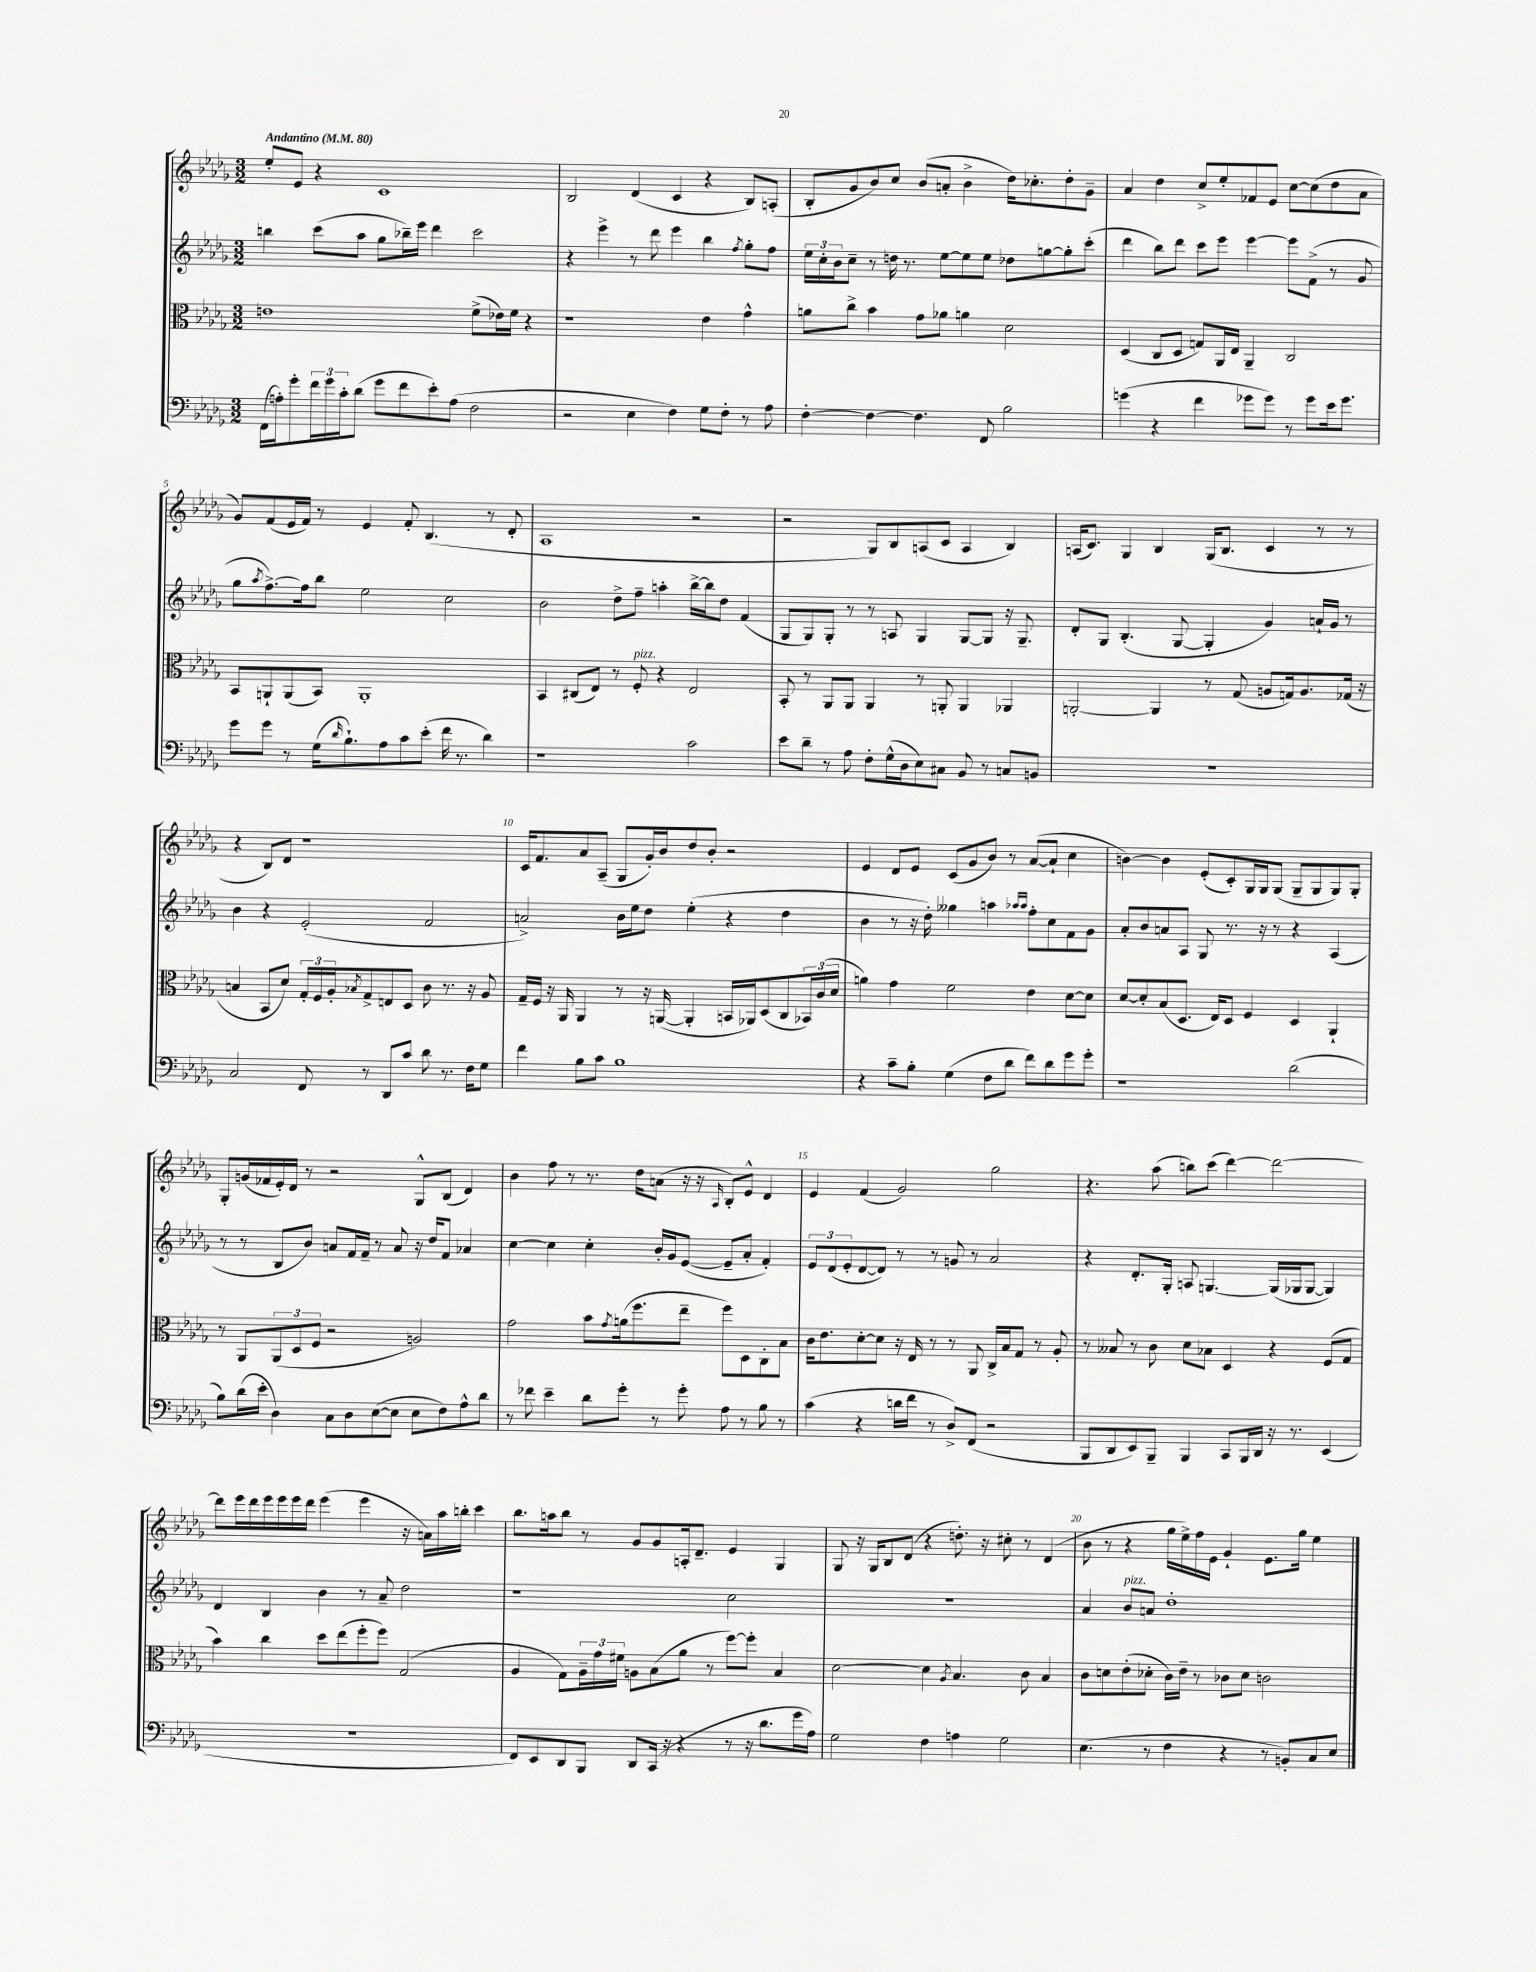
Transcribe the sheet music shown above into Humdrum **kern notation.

**kern	**kern	**kern	**kern
*staff4	*staff3	*staff2	*staff1
*clefF4	*clefC3	*clefG2	*clefG2
*k[b-e-a-d-g-]	*k[b-e-a-d-g-]	*k[b-e-a-d-g-]	*k[b-e-a-d-g-]
*M3/2	*M3/2	*M3/2	*M3/2
*MM80	*MM80	*MM80	*MM80
(16FF	1e	4bb	8ee-'
16A')	.	.	.
8g-'	.	.	8e-
24f	.	(8ccc	4r
24g-	.	.	.
24c'	.	.	.
(8d-	.	8aa-	.
8g-	.	8gg-	1c
8f	.	16bb-~)	.
.	.	16eee-	.
8e-')	.	4ddd-	.
(8A	.	.	.
2F	(8f^	2ccc	.
.	16e-)	.	.
.	16f	.	.
.	4r	.	.
=	=	=	=
2r	1r	4r	2B-
.	.	4eee-^	.
4E-	.	8r	(4d-
.	.	8ddd-	.
4F)	.	4eee-	4c
8G-	4e-	4bb-	4r
8F'	.	.	.
.	.	8qff	.
8r	4g-^^	8gg-'	8B-)
8A-	.	8ff	(8A'
=	=	=	=
[4F'	8a	24ee-	8B-'
.	.	24cc'	.
.	.	24b-	.
.	8cc^	8cc~	8g-
4F_	4b-	8r	8b-)
.	.	16dd	8cc
.	.	8.r	.
4.F]	8g-	.	(8b-
.	8a-	[8ee-	8a'
.	4a	8ee-]	4b-^
8FF	.	8ee-	.
2B-	2d-	8dd-	16dd-)
.	.	.	8.cc-'
.	.	[8gg	.
.	.	8gg']	8dd-'
.	.	(8ccc'	8g-~
=	=	=	=
(4g	(4D-	4ddd-	4a-
4r	8C	8bb-)	4dd-
.	8D-	8ddd-	.
4f	8G)	8ccc	8cc^
.	16AA-	8eee-	8ee-'
.	16E-	.	.
8g-	4AA-~	[4eee-	8f-
8g-)	.	.	8e-
8r	2C	8eee-]	[8cc
8g-	.	(8f^	(8cc]
16e-	.	8r	8dd-
8.g-	.	.	.
.	.	8g-	8a-
=	=	=	=
8g-	8BB-	8gg-	8g-)
.	.	8qaa-	.
8g-	8AA`	[8.ff^)	(8f
8r	(8AA	.	16e-
.	.	16ff]	16f)
(16G-	8BB-)	8bb-	8r
16qqd-	.	.	.
8.B-`)	.	.	.
.	1AA'	2ee-	4e-
8A-	.	.	.
8c	.	.	8f'
(8e-'	.	.	(4.B-
16f	.	2cc	.
8.r	.	.	.
4d-)	.	.	8r
.	.	.	8d-'
=	=	=	=
1r	4BB-	2b-	1A-
.	(8C#	.	.
.	8E-)	.	.
.	8r	8dd-^	.
.	8F'	8ff~	.
.	4r	4aa'	.
2c	2E-	[16bb-^	2r
.	.	16bb-]	.
.	.	8dd-	.
.	.	(4f	.
=	=	=	=
8e-	8BB-'	8G-	2r
8d-~	8r	8G-)	.
8r	8AA-	8G-'	.
8A-	8AA-	8r	.
8F'	4AA-	8r	8G-)
(16G-^^	.	8A	8B-
16D-	.	.	.
8E-)	8r	4G-	(8A
8C#	8AA'	.	8c
8BB-	4AA	[8G-	4A
8r	.	8G-]	.
8C	4AA-	16r	4B-)
.	.	8.G-~	.
8BB	.	.	.
=	=	=	=
1.r	[2AA'	8d-'	(16A
.	.	.	8.c)
.	.	8G-	.
.	.	(4.B-'	4G-
.	4AA]	.	4B-
.	.	[8G-	.
.	8r	4G-']	(16G-
.	.	.	8.B-
.	(8G-	.	.
.	8A	4g-)	4c
.	16G)	.	.
.	8.A	.	.
.	.	16a`	8r
.	.	16g-	.
.	(16G-	8r	8r
.	16r	.	.
=	=	=	=
2C	4B	4b-	4r
.	8BB-	4r	8B-)
.	8d-)	.	8d-
8FF	24G-'	(2e-'	1r
.	24F	.	.
.	24A-'	.	.
.	8qB-	.	.
8r	8G-^	.	.
8DD-	8E	.	.
8c	8D-	.	.
8d-	8c	2f	.
8.r	8.r	.	.
16F	16r	.	.
8G-	8A-	.	.
=	=	=	=
4f	16G-~	2a^)	16c
.	16F	.	8.f
.	16r	.	.
.	16AA-	.	.
8B-	4AA-	.	8a-
8c	.	.	(8A-~
1B-	8r	16b-	8G-
.	.	16ee-	.
.	16r	8dd-	16g-')
.	([16AA	.	16b-
.	4AA']	(4ee-'	8dd-
.	.	.	8b-'
.	16BB	4r	2r
.	16AA-)	.	.
.	(8D-	.	.
.	8C	4dd-	.
.	24BB-)	.	.
.	(24c	.	.
.	24d-	.	.
=	=	=	=
4r	4a)	4b-	4e-
8c~	4g-	8r	8d-
8B-'	.	16r	8e-
.	.	16dd-')	.
(4G-	2f	4gg--	(8c
.	.	.	8g-
8F	.	4aa	8b-)
8d-	.	.	8r
.	.	16qqaa-	.
.	.	16qqaa-	.
8f)	4e-	8ff'	([8a-
8d-	.	8cc	8a-`]
8g-	[8d-	8f	4cc
8g-'	8d-]	8g-	.
=	=	=	=
1r	[8d-	8a-'	[4b)
.	8d-']	8b-	.
.	(8B-	8a	4b]
.	8.D-	8A-	.
.	.	8G-	(8e-'
.	16E-)	.	.
.	8D-	8.r	8c')
.	4F	.	16G-
.	.	16r	16G-
.	.	8r	(8G-
(2d-	4D-	4r	8G-~
.	.	.	8G-
.	4AA-`	(4A-	8G-)
.	.	.	8G-'
=	=	=	=
8B-)	8r	8r	8G-'
(16d-	8AA-	8r	(16g
16e-'	.	.	16f-
4D-)	(12AA-	8B-	16e-')
.	.	.	16d-
.	12D-	.	.
.	.	8b-)	8r
.	12F	.	.
8C	2r	8a	2r
8D-	.	16f	.
.	.	16f~	.
([8E-	.	8r	.
8E-]	.	8a	.
8E-	2A)	16r	8G-^^
.	.	16dd-	.
8F)	.	8f	(8B-
8A-^^	.	4a-	4d-)
8d-	.	.	.
=	=	=	=
8r	2g-	[4cc	4b-
8f-	.	.	.
4e-~	.	4cc]	8ff
.	.	.	8r
8d-	8b-	4cc'	8.r
.	8qg-	.	.
8g-'	(16a	.	.
.	8.ff	.	16dd-
8r	.	16b-'	(8a
.	.	16g-	.
8g-'	8ee-~	([8e-	16r
.	.	.	16r
.	.	.	16qqA-
8A-	8ff)	8e-~]	8B-')
8r	8D-	8a-'	8e-^^
8B-	8C'	4f')	4d-
8r	8B-	.	.
=	=	=	=
(4c	16c	12e-	4e-
.	8.e-	.	.
.	.	(12d-	.
.	.	12e-'	.
4r	[8d-'	[8d-	(4f
.	8d-]	8d-])	.
16d	16r	8r	2g-)
16f	16E-	.	.
8r	8r	8r	.
8D-^)	8r	8g	.
(8FF	8AA-	8r	.
2r	16C^	2a-	2gg-
.	16B-	.	.
.	8G-	.	.
.	8r	.	.
.	8A-'	.	.
=	=	=	=
8BBB-	8r	4r	4.r
8DD-	8B--	.	.
8EE-)	8r	8.d-'	.
8BBB-~	8c	.	(8aa-
.	.	16G-'	.
4BBB-	8d-	8A	8bb)
.	8B-	[4.G	(8ccc
8CC	4D-	.	[4ddd-)
16BBB-	.	.	.
16DD-	.	.	.
16r	4r	(16G]	2ddd-_
8.r	.	16G-	.
.	.	[8G-	.
(4EE-	(8F	4G-])	.
.	8G-	.	.
=	=	=	=
1.r	4b-)	4d-	8ddd-]
.	.	.	16eee-
.	.	.	16ddd-
.	4cc	4B-	16eee-
.	.	.	16eee-
.	.	.	16eee-
.	.	.	16ddd-
.	8dd-	4b-	(4eee-
.	(8ee-	.	.
.	8ff'	8r	4eee-
.	8ff)	8a-~	.
.	(2G-	2dd-	16r
.	.	.	16a)
.	.	.	16aa-
.	.	.	16bb'
.	.	.	4ccc
=	=	=	=
8FF)	4A-	1r	8.bb-
8EE-	.	.	.
.	.	.	16aa
8DD-	8G-)	.	8bb-
8BBB-	24A-~	.	8r
.	24g-	.	.
.	24f#	.	.
8DD-	8A	.	8g-
(16CC	(8B-	.	8g-
16r	.	.	.
4r	8a-	.	16A'
.	.	.	8.d-~
.	8r	.	.
8r	[8ff)	2cc	4e-
16r	8ff']	.	.
8.d-	.	.	.
.	4B-	.	4G-
16g-	.	.	.
16A-)	.	.	.
=	=	=	=
2G-	[2d-	1.r	8G-
.	.	.	16r
.	.	.	16G-
.	.	.	8B-
.	.	.	(8d-
4F	4d-]	.	4r
.	8qA-	.	.
4A	4.B-	.	8.dd')
.	.	.	16r
2G-	.	.	8cc#'
.	8c	.	8r
.	4B-	.	(4d-
=	=	=	=
(4.E-	8c	4a-	8b-
.	8d	.	8r
.	(8e-'	8b-	4r
8r	8d-'	8a	.
4F	16c)	1dd-'	16gg-
.	16e-~	.	16ee-^)
.	8r	.	16ff
.	.	.	16e-
4r	8c-	.	4g-`
.	8d-	.	.
8r	2c	.	8.e-
8BB')	.	.	.
.	.	.	16gg-
8C	.	.	4ee-
8E-	.	.	.
==	==	==	==
*-	*-	*-	*-
